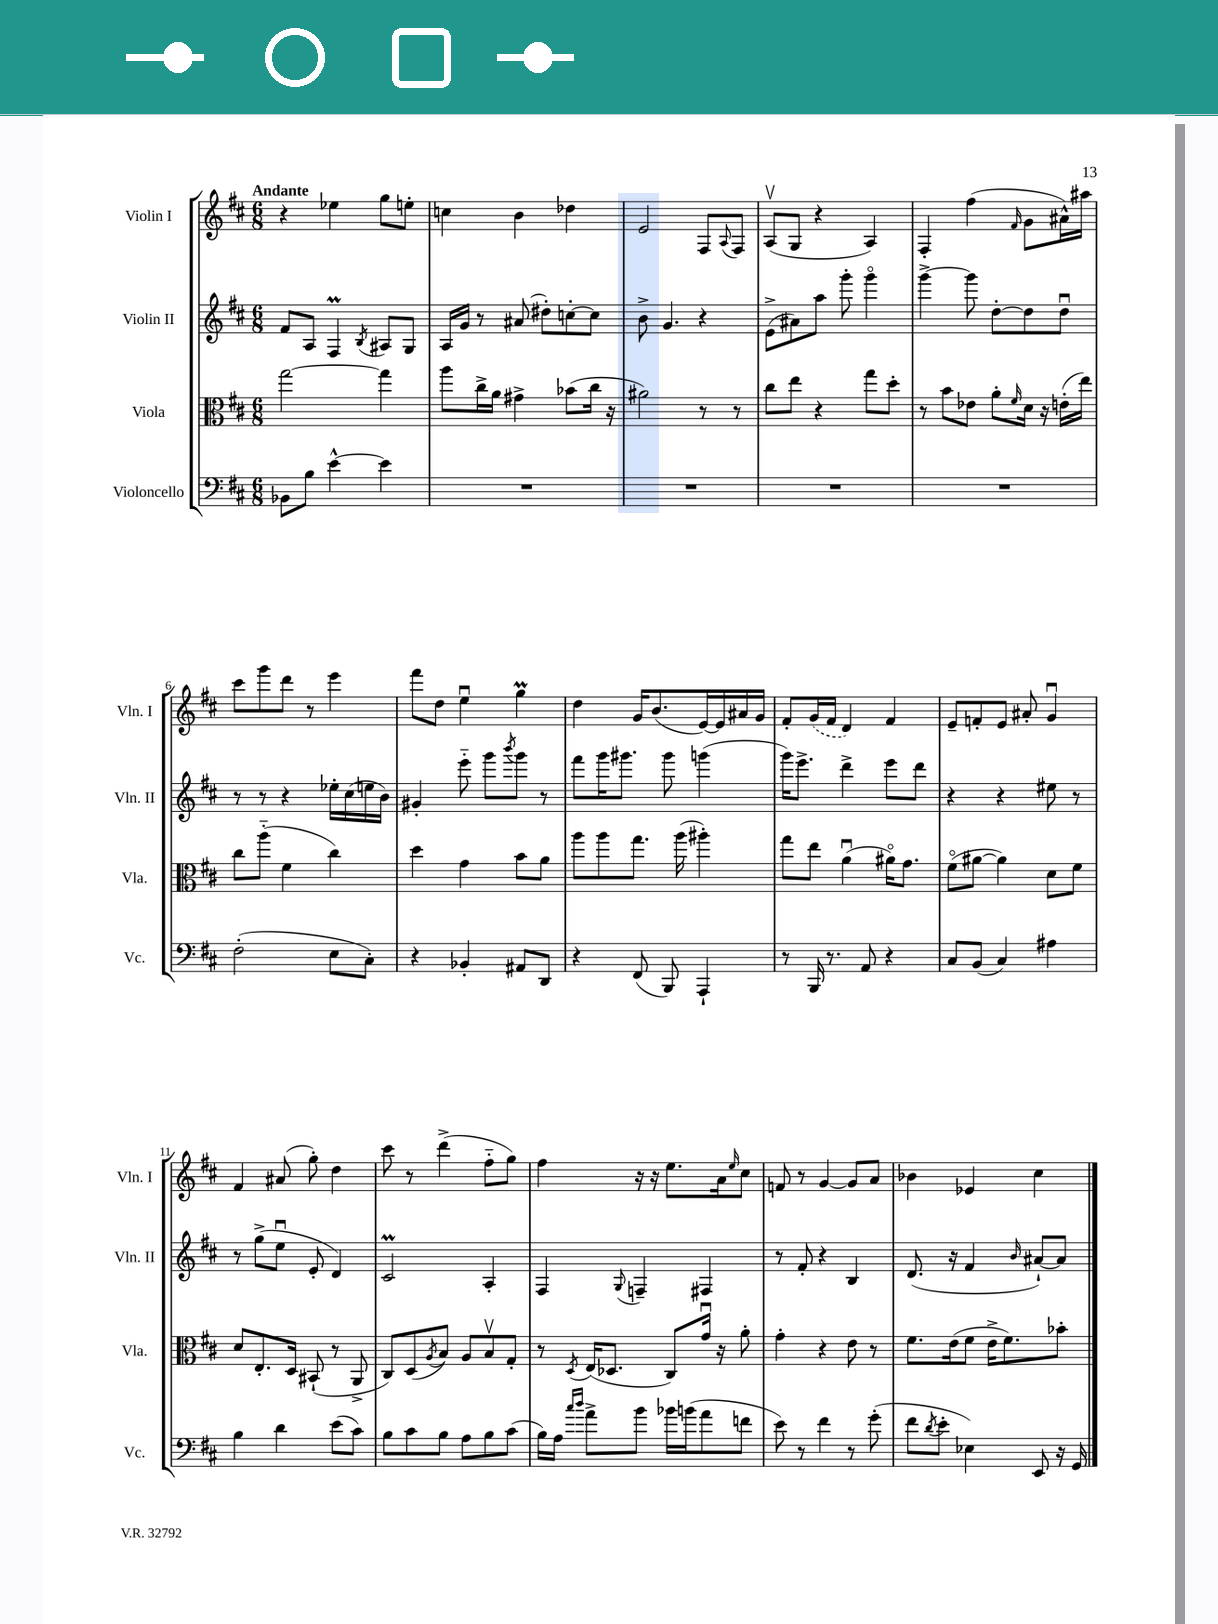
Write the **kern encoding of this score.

**kern	**kern	**kern	**kern
*part4	*part3	*part2	*part1
*staff4	*staff3	*staff2	*staff1
*I"Violoncello	*I"Viola	*I"Violin II	*I"Violin I
*I'Vc.	*I'Vla.	*I'Vln. II	*I'Vln. I
*clefF4	*clefC3	*clefG2	*clefG2
*k[f#c#]	*k[f#c#]	*k[f#c#]	*k[f#c#]
*M6/8	*M6/8	*M6/8	*M6/8
=1	=1	=1	=1
!	!	!	!LO:TX:a:B:t=Andante
8BB-X\L	[2gg\	8f#/L	4r
8B\J	.	8A/J	.
[4e^^\	.	4F#m/	4ee-X\
.	.	8qB/	.
4e\]	4gg\]	8A#X/L	8gg\L
.	.	8G/J	8een'\J
=2	=2	=2	=2
2.r	8aa\L	16A/LL	4ccn\
.	.	16g/JJ	.
.	16cc#^\L	8r	.
.	16a\JJ	.	.
.	4g#X^\	(8a#X/	4b\
.	.	8dd#X'\L)	.
.	(8b-X\L	[8ccn'\	4dd-X\
.	16cc#\Jk	8cc\J]	.
.	16r	.	.
=3	=3	=3	=3
2.r	2a#X\)	8b^\	2e/
.	.	4.g/	.
.	8r	4r	8F#/L
.	.	.	8qqA/
.	8r	.	8F#/J
=4	=4	=4	=4
2.r	8cc#\L	(8e^\L	(8Av/L
.	8ee\J	8a#X\)	8G/J
.	4r	8aa\J	4r
.	.	8ggg'\	.
.	8gg\L	4ggg\	4A/)
.	8dd'\J	.	.
=5	=5	=5	=5
2.r	8r	[4ggg^\	4F#'/
.	8b\L	.	.
.	8e-X\J	8ggg\]	(4ff#\
.	8a'\L	[8dd'\L	.
.	16qqf#/	.	16qqf#/
.	16d\Jk	8dd\]	8g\L
.	16r	.	.
.	(16en'\LL	8ddu\J	16a#X^^\L)
.	16ee\JJ)	.	16aa#X\JJ
!!LO:LB:g=z
=6	=6	=6	=6
(2F#'\	8cc#\L	8r	8ccc#\L
.	(8aa\J	8r	8ggg\
.	4f#\	4r	8ddd\J
.	.	.	8r
8E\L	4cc#\)	16ee-X'\LL	4eee\
.	.	(16cc#\	.
8C#'\J)	.	16een\	.
.	.	16b\JJ)	.
=7	=7	=7	=7
4r	4dd\	4g#X'/	8fff#\L
.	.	.	8dd\J
4BB-X'/	4g\	8eee\	4eeu\
.	.	8ggg\L	.
.	.	8qbbb/	.
8AA#X/L	8b\L	8ggg\J	4ggM\
8DD/J	8a\J	8r	.
=8	=8	=8	=8
4r	8aa\L	8fff#\L	4dd\
.	8aa\	16ggg\K	.
.	.	8.ggg#X\J	.
(8FF#/	8.gg\J	.	16g/KL
.	.	.	(8.b/
8BBB/)	.	8ggg#\	.
.	(16aa\	.	.
4AAA`/	4aa#X'\)	(4gggn\	[16e/L)
.	.	.	16e/]
.	.	.	16a#X/
.	.	.	16g/JJ
=9	=9	=9	=9
8r	8gg\L	16ggg\KL)	8f#'/L
.	.	8.eee^\J	.
16BBB/	8ee\J	.	(16g/L
8.r	.	.	16f#/JJ
.	(4au\	4ddd^\	4d/)
8AA/	.	.	.
4r	16a#X\KL)	8eee\L	4f#/
.	8.g\J	.	.
.	.	8ddd\J	.
=10	=10	=10	=10
8C#/L	(8f#\L	4r	8e~/L
(8BB/J	[8a#X\J	.	8fn'/
4C#/)	4a#\])	4r	8e/J
.	.	.	8a#X'/
4A#X\	8d\L	8ee#X\	4gu/
.	8f#\J	8r	.
!!LO:LB:g=z
=11	=11	=11	=11
4B\	8d/L	8r	4f#/
.	8.E'/	(8gg^\L	.
4d\	.	8eeu\J	(8a#X/
.	16D/Jk	.	.
.	(8BB#X`/	8e'/	8gg'\)
(8e\L	8r	4d/)	4dd\
8c#\J)	8AA^/	.	.
=12	=12	=12	=12
8B\L	8C#/L)	2c#m/	8ccc#\
8c#\	(8D/	.	8r
.	8qA/	.	.
8B\J	8B/J)	.	(4ddd^\
8A\L	8A/L	.	.
8B\	8Bv/	4A'/	8ff#\L
(8c#\J	8G'/J	.	8gg\J)
=13	=13	=13	=13
16B\LL)	8r	4F#/	4ff#\
16A\JJ	.	.	.
16qqcc#/LL	.	.	.
16qqdd/JJ	8qD/	.	.
8a^\L	(16E/KL	.	.
.	8.D-X/J	.	.
.	.	8qqG/	.
8b\J	.	4Fn~/	16r
.	.	.	16r
16b-X\LL	8C#/L)	.	8.ee\L
(16bn\J	.	.	.
8a\	16gu/Jk	4F#X/	.
.	16r	.	16a\k
.	.	.	16qqee/
8fn\J	8a'\	.	8cc#\J
=14	=14	=14	=14
8e\)	4g'\	8r	8fn/
8r	.	8f#'/	8r
4f#\	4r	4r	[4g/
8r	8e\	4B/	8g/L]
(8g'\	8r	.	8a/J
=15	=15	=15	=15
8f#\L	8.f#\L	(8.d/	4b-X\
8qd/	.	.	.
8e'\J	.	.	.
.	(16e\k	16r	.
4E-X\)	8f#\J	4f#/	4e-X/
.	16e^\KL	.	.
.	8.f#\)	.	.
.	.	16qqb/	.
8EE/	.	[8a#X`/L)	4cc#\
16r	8b-X'\J	8a#/J]	.
16GG/	.	.	.
==	==	==	==
*-	*-	*-	*-
